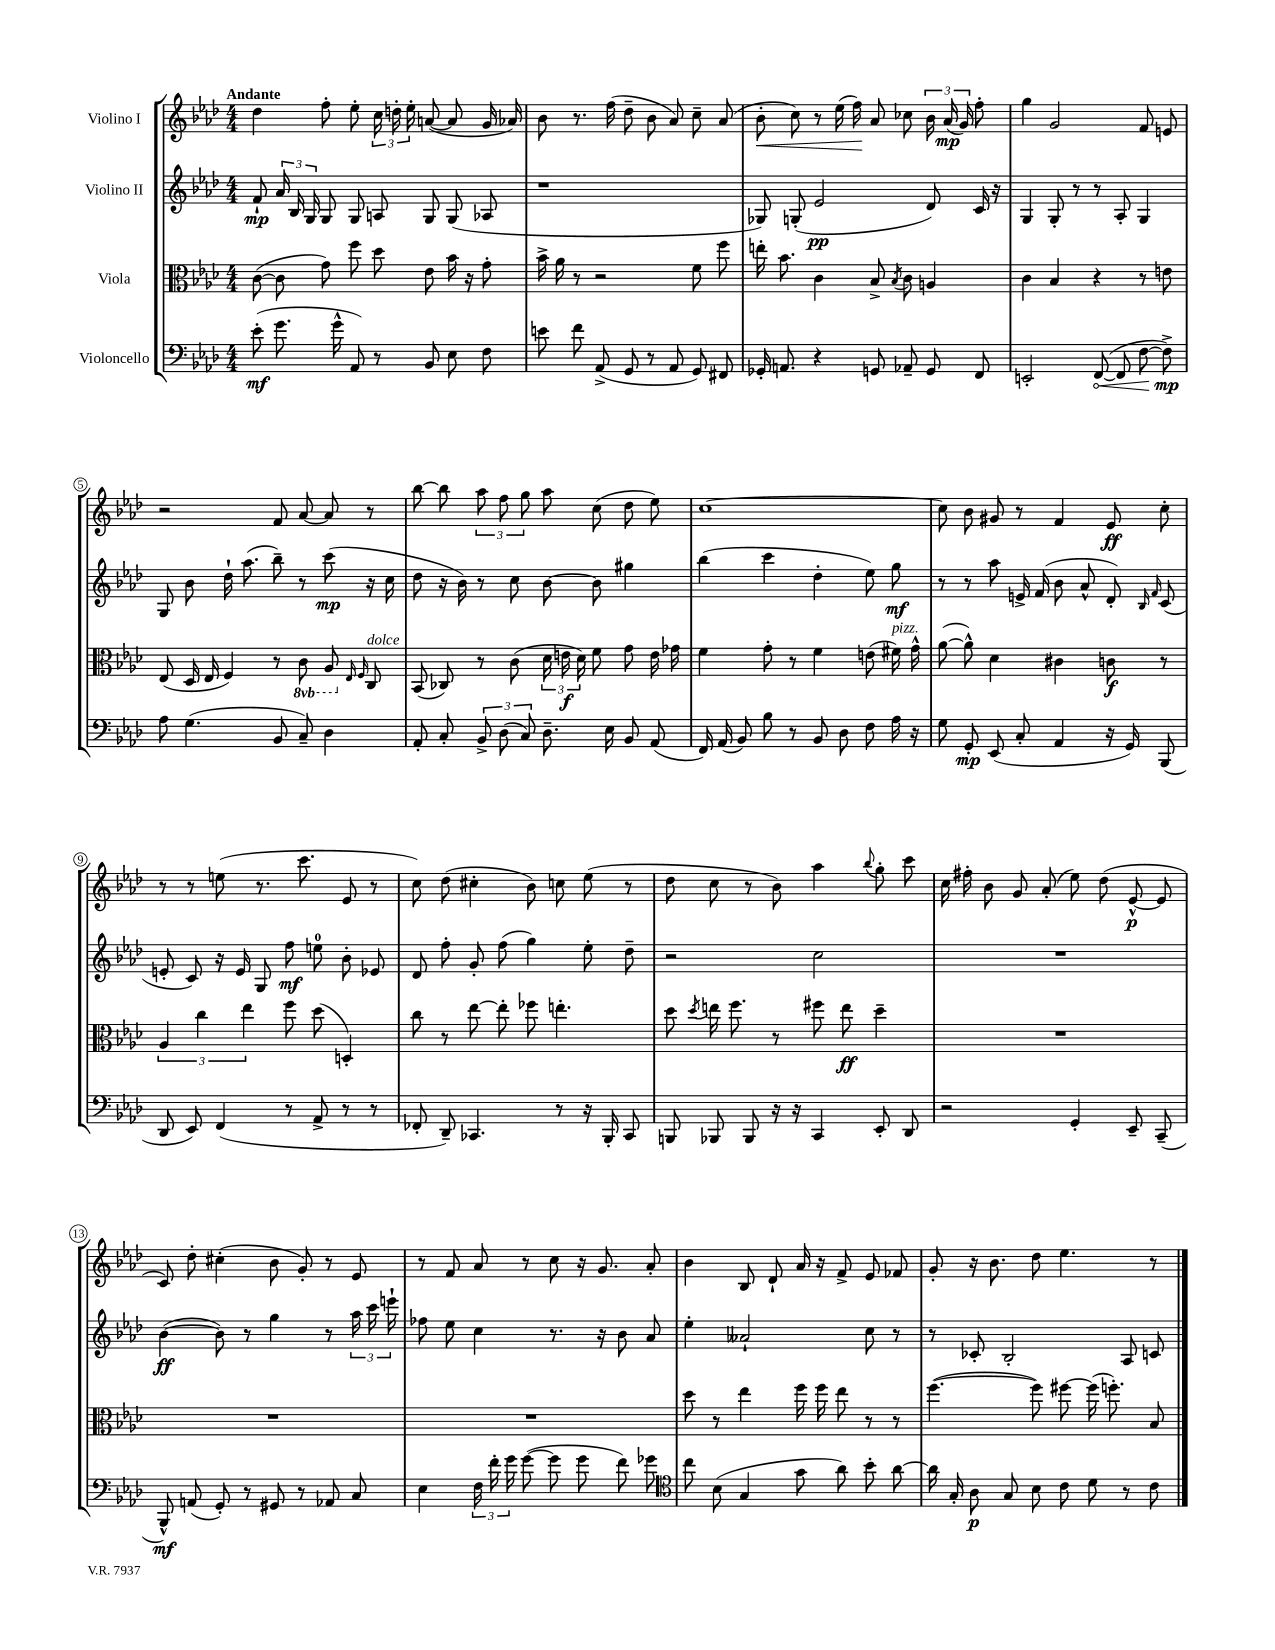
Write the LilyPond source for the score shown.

<<
\new StaffGroup <<
\new Staff = "s0" \with { instrumentName = "Violino I" } {
    \clef treble \key aes \major \numericTimeSignature \time 4/4 \tempo "Andante"
    \autoBeamOff des''4 f''8-. ees''8-. \tuplet 3/2 { c''16 d''16-. ees''16-. } a'8~( a'8 g'16 aes'16) |
    bes'8 r8. f''16( des''8-- bes'8 aes'8) c''8-- aes'8( |
    bes'8-.\< c''8) r8 ees''16( f''16\!) aes'8 ces''8 \tuplet 3/2 { bes'16 aes'16\mp( g'16) } f''8-. |
    g''4 g'2 f'8 e'8 |
    r2 f'8 aes'8~ aes'8 r8 |
    bes''8~ bes''8 \tuplet 3/2 { aes''8 f''8 g''8 } aes''8 c''8( des''8 ees''8) |
    c''1~ |
    c''8 bes'8 gis'8 r8 f'4 ees'8\ff c''8-. |
    r8 r8 e''8( r8. c'''8. ees'8 r8 |
    c''8) des''8( cis''4-. bes'8) c''8 ees''8( r8 |
    des''8 c''8 r8 bes'8) aes''4 \appoggiatura { bes''8 } g''8-. c'''8 |
    c''16 fis''16-. bes'8 g'8 aes'8-.( ees''8) des''8( ees'8~-^\p ees'8 |
    c'8) des''8-. cis''4-.( bes'8 g'8-.) r8 ees'8 |
    r8 f'8 aes'8 r8 c''8 r16 g'8. aes'8-. |
    bes'4 bes8 des'8-! aes'16 r16 f'8-> ees'8 fes'8 |
    g'8-. r16 bes'8. des''8 ees''4. r8 \bar "|." |
}
\new Staff = "s1" \with { instrumentName = "Violino II" } {
    \clef treble \key aes \major \numericTimeSignature \time 4/4
    \autoBeamOff f'8-!\mp \tuplet 3/2 { aes'16 bes16 g16 } g8 g8 a8 g8 g8( aes8 |
    r1 |
    ges8) g8-.( ees'2\pp des'8) c'16 r16 |
    g4 g8-. r8 r8 aes8-. g4 |
    g8 bes'8 des''16-! aes''8.( bes''8--) r8 c'''8\mp( r16 c''16 |
    des''8 r16 bes'16) r8 c''8 bes'8~ bes'8 gis''4 |
    bes''4( c'''4 des''4-. ees''8) g''8\mf |
    r8 r8 aes''8 e'16-> f'16( bes'8 aes'8-^ des'8-.) \grace { bes16 f'16 } c'8( |
    e'8-. c'8) r16 e'16 g8 f''8\mf e''8-0 bes'8-. ees'8 |
    des'8 f''8-. g'8-. f''8( g''4) ees''8-. des''8-- |
    r2 c''2 |
    R1 |
    bes'4~\ff( bes'8) r8 g''4 r8 \tuplet 3/2 { aes''16 c'''16 e'''16-! } |
    fes''8 ees''8 c''4 r8. r16 bes'8 aes'8 |
    ees''4-. aeses'2-! c''8 r8 |
    r8 ces'8-. bes2-. aes8 c'8 \bar "|." |
}
\new Staff = "s2" \with { instrumentName = "Viola" } {
    \clef alto \key aes \major \numericTimeSignature \time 4/4 \set Staff.ottavationMarkups = #ottavation-simple-ordinals
    \autoBeamOff c'8~( c'8 g'8) f''8 des''8 ees'8 bes'16 r16 g'8-. |
    bes'16-> aes'16 r8 r2 f'8 f''8 |
    e''16-. bes'8. c'4 bes8-> \acciaccatura { bes8 } c'8 a4 |
    c'4 bes4 r4 r8 e'8 |
    ees8( des16 ees16 f4) r8 \ottava #-1 c8 aes,8 \ottava #0 \grace { ees16 f16 } c8^\markup { \italic "dolce" } |
    bes,8( ces8) r8 c'8( \tuplet 3/2 { des'16 e'16\f des'16) } f'8 g'8 e'16 ges'16 |
    f'4 g'8-. r8 f'4 e'8( fis'16^\markup { \italic "pizz." }) g'16-^ |
    aes'8~( aes'8-^) des'4 cis'4 c'8\f r8 |
    \tuplet 3/2 { aes4 c''4 ees''4 } f''8 des''8( d4-.) |
    c''8 r8 ees''8~ ees''8-. fes''8 e''4.-. |
    des''8 \acciaccatura { des''8 } e''16 f''8. r8 fis''8 e''8\ff des''4-- |
    R1 |
    R1 |
    R1 |
    des''8 r8 ees''4 f''16 f''16 ees''8 r8 r8 |
    f''4.~( f''8) fis''8~ fis''16( f''8.-.) bes8 \bar "|." |
}
\new Staff = "s3" \with { instrumentName = "Violoncello" } {
    \clef bass \key aes \major \numericTimeSignature \time 4/4
    \autoBeamOff ees'8-.\mf( g'8. g'16-^ aes,8) r8 bes,8 ees8 f8 |
    e'8 f'8 aes,8->( g,8 r8 aes,8 g,8) fis,8 |
    ges,16-. a,8. r4 g,8 aes,8-- g,8 f,8 |
    e,2-. \once \override Hairpin.circled-tip = ##t f,8~\<( f,8 f8~ f8->\mp\!) |
    aes8 g4.( bes,8 c8--) des4 |
    aes,8-. c8-. \tuplet 3/2 { bes,8-> des8( c8) } des8.-- ees16 bes,8 aes,8( |
    f,16) aes,16( bes,8) bes8 r8 bes,8 des8 f8 aes16 r16 |
    g8 g,8-.\mp ees,8( c8-. aes,4 r16 g,16) bes,,8( |
    des,8 ees,8) f,4( r8 aes,8-> r8 r8 |
    fes,8-. des,8--) ces,4. r8 r16 bes,,16-. ces,8 |
    b,,8 bes,,8 bes,,8 r16 r16 c,4 ees,8-. des,8 |
    r2 g,4-. ees,8-- c,8--( |
    bes,,8-^\mf) a,8( g,8-.) r8 gis,8 r8 aes,8 c8 |
    ees4 \tuplet 3/2 { f16 f'16-. g'16 } g'8~( g'8 g'8 f'8) ges'8 |
    \clef tenor c''8 bes8( g4 g'8 aes'8) bes'8-. aes'8~ |
    aes'16 g16-. aes8\p g8 bes8 c'8 des'8 r8 c'8 \bar "|." |
}
>>
>>
\layout { \context { \Score \override BarNumber.stencil = #(make-stencil-circler 0.1 0.3 ly:text-interface::print) } }
